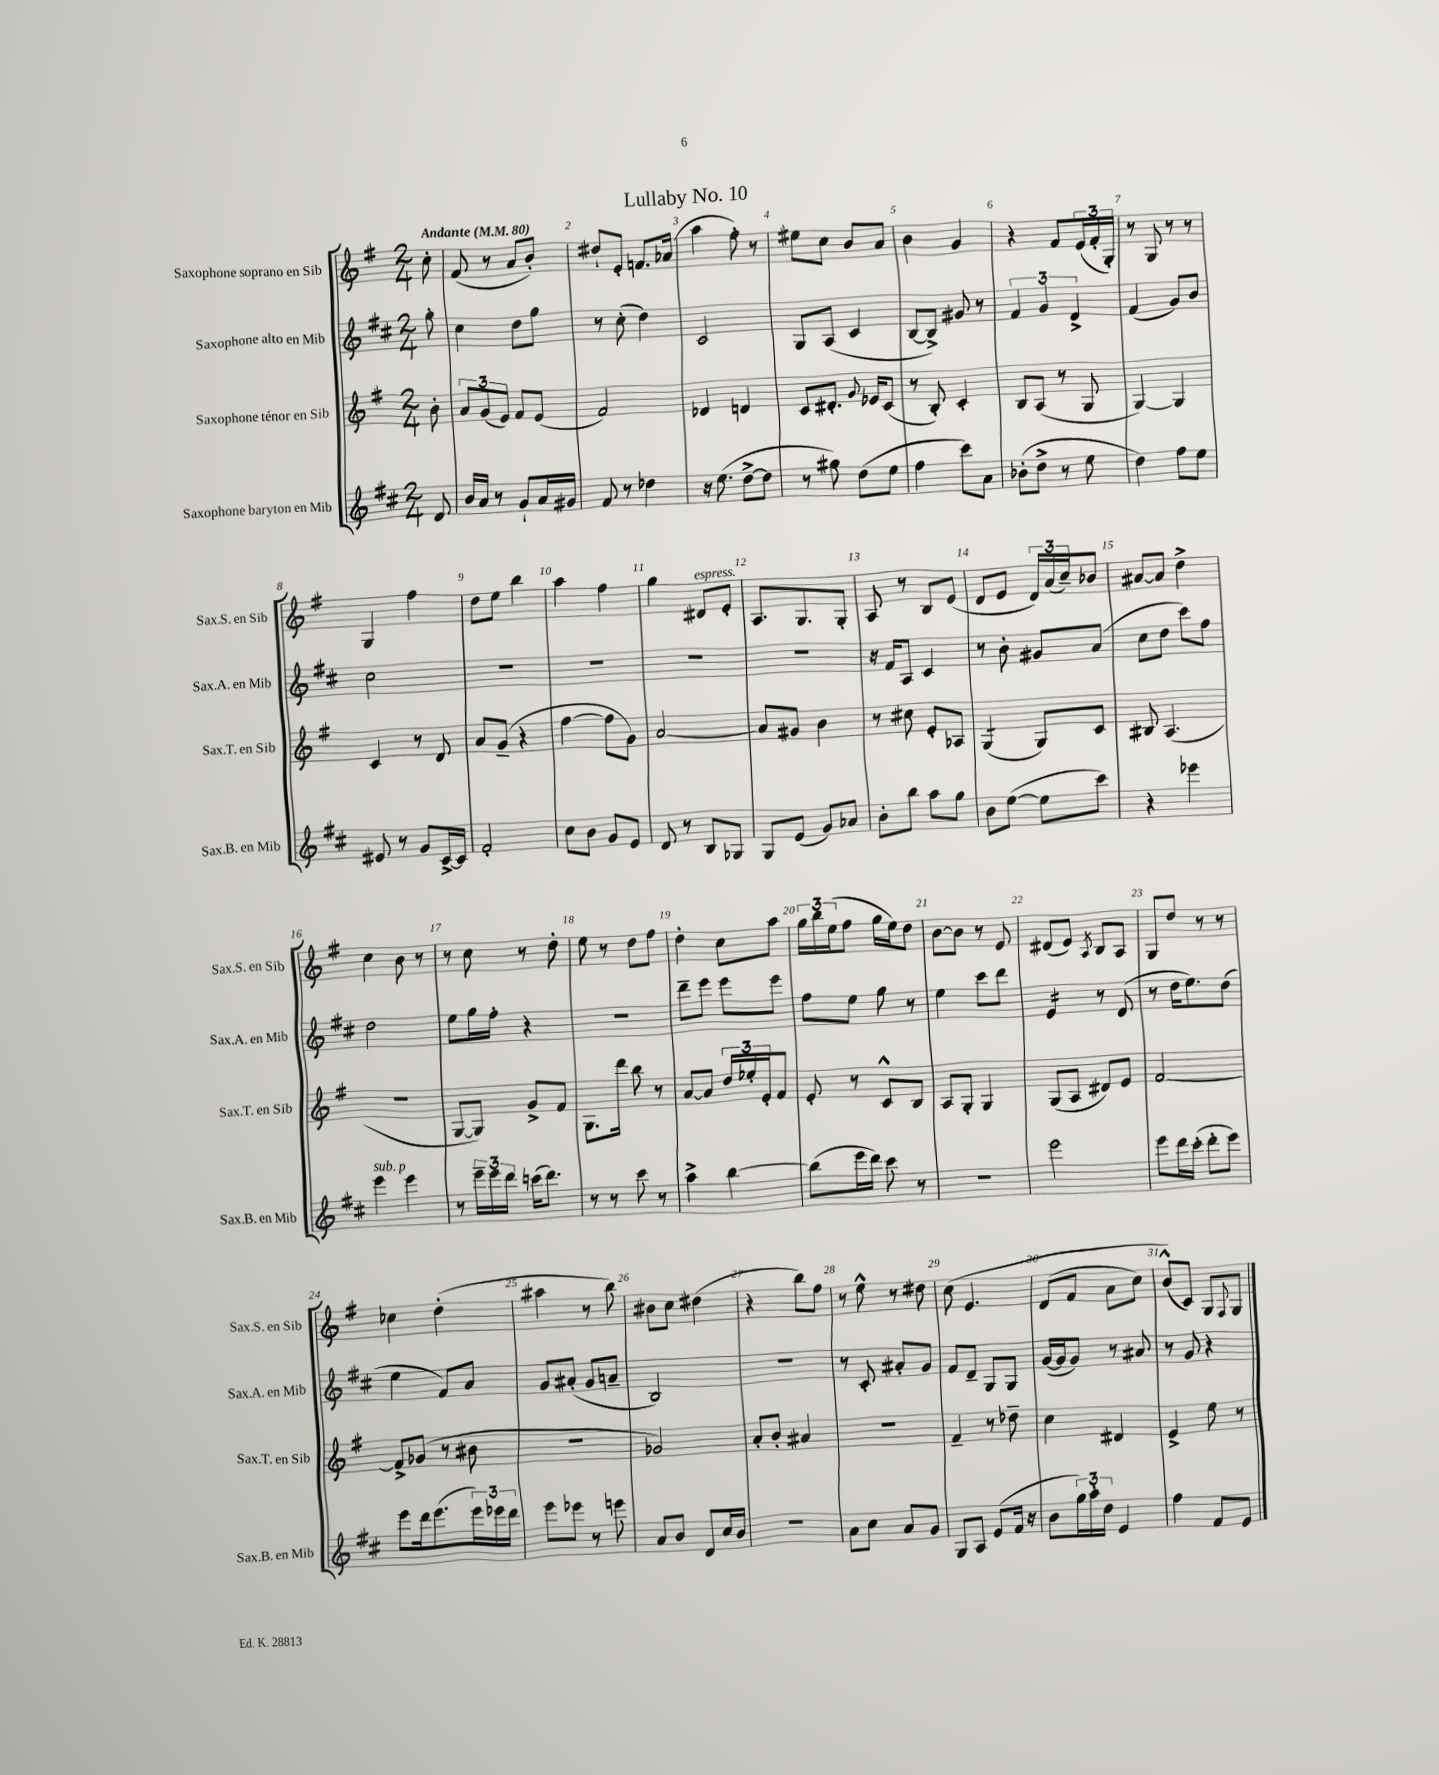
\header { title = "Lullaby No. 10" }
<<
\new StaffGroup <<
\new Staff = "s0" \with { instrumentName = "Saxophone soprano en Sib" shortInstrumentName = "Sax.S. en Sib" } {
    \clef treble \key g \major \numericTimeSignature \time 2/4 \partial 8 \tempo "Andante" 4 = 80
    c''8-. |
    fis'8( r8 a'8 b'8-.) |
    dis''8-! e'8-. f'8. aes'16( |
    a''4 fis''8-.) r8 |
    eis''8 c''8 b'8 a'8 |
    b'4 g'4 |
    r4 fis'8 \tuplet 3/2 { e'16( fis'16-. g16-.) } |
    r8 g8 r8 r8 |
    g4 fis''4 |
    d''8 e''8 b''4 |
    a''4 fis''4 |
    g''4 dis'8^\markup { \italic "espress." } e'8-. |
    a8. g8. g8-. |
    a8 r8 b8 e'8( |
    d'8 e'8 \tuplet 3/2 { d'16) a'16( c''16--) } bes'8 |
    ais'8~ ais'8 d''4-> |
    c''4 b'8 r8 |
    r8 c''8 r8 d''8-. |
    e''8 r8 d''8 fis''8 |
    d''4-. c''8 a''8 |
    \tuplet 3/2 { g''16 b''16 e''16( } fis''8 g''16 e''16) d''8 |
    b'8~ b'8 r8 e'8 |
    dis'8( e'8) \acciaccatura { a8 } b8 a8 |
    g8 d''8 r8 r8 |
    ces''4 d''4-.( |
    ais''4 r8 b''8) |
    bis'8 c''8 dis''4( |
    r4 b''8) fis''8 |
    r8 e''8-^ r8 dis''8 |
    c''8\( e'4. |
    d'8( fis'8 a'8 c''8) |
    b'8-^(\) c'8) g8 \appoggiatura { fis8 } g8 \bar "|." |
}
\new Staff = "s1" \with { instrumentName = "Saxophone alto en Mib" shortInstrumentName = "Sax.A. en Mib" } {
    \clef treble \key d \major \numericTimeSignature \time 2/4 \partial 8
    g''8-. |
    cis''4 d''8 g''8 |
    r8 cis''8-.( d''4) |
    cis'2 |
    g8 a8( cis'4 |
    b8~ b8->) gis'8 r8 |
    \tuplet 3/2 { fis'4 g'4 d'4-> } |
    fis'4( g'8) b'8 |
    cis''2 |
    R2 |
    R2 |
    R2 |
    R2 |
    r16 fis'16 a8 cis'4 |
    r8 b'8-. gis'8 a'8( |
    cis''8 d''8 cis'''8) fis''8 |
    d''2 |
    e''8 g''16 fis''16-. r4 |
    R2 |
    d'''8-- e'''8 e'''8 e'''8 |
    fis''8 e''8 g''8 r8 |
    e''4 cis'''8 d'''8 |
    e'4:16 r8 d'8( |
    r8 d''16 e''8.) d''8( |
    e''4 fis'8) a'8 |
    g'8 ais'8-.( g'8 a'8-- |
    b2) |
    R2 |
    r8 cis'8-. ais'8-. g'8 |
    fis'8 d'8-- g8 g8 |
    g'16~( g'16 g'8) r8 ais'8 |
    r8 g'8 r4 \bar "|." |
}
\new Staff = "s2" \with { instrumentName = "Saxophone ténor en Sib" shortInstrumentName = "Sax.T. en Sib" } {
    \clef treble \key g \major \numericTimeSignature \time 2/4 \partial 8
    b'8-. |
    \tuplet 3/2 { a'8 g'8( e'8) } fis'8 e'8( |
    fis'2) |
    des'4 d'4 |
    c'8 dis'8.-. \appoggiatura { g'8 } ees'16 c'8( |
    r8 b8-.) c'4-. |
    b8 a8( r8 g8 |
    g4~) g4 |
    c'4 r8 d'8 |
    a'8 g'8--( r4 |
    fis''4~ fis''8 g'8) |
    a'2~ |
    a'8 gis'8 b'4 |
    r8 cis''8 e'8-. aes8 |
    g4:8( g8) c'8 |
    bis8 a4.( |
    r2 |
    g8~ g8) g'8-> fis'8 |
    g8. d'''16 b''8 r8 |
    a'8~ a'8 \tuplet 3/2 { d''16 ees''16-. e'16-. } fis'8 |
    e'8-. r8 c'8-^ b8 |
    a8 g8-. g4 |
    g8( a8 dis'8) e'8 |
    fis'2~ |
    fis'8-> ges'8( r8 bis'8 |
    R2 |
    ges'2) |
    a'8-. b'8-. ais'4 |
    R2 |
    fis'4-- r8 des''8-- |
    c''4 dis'4 |
    e'4-> e''8 r8 \bar "|." |
}
\new Staff = "s3" \with { instrumentName = "Saxophone baryton en Mib" shortInstrumentName = "Sax.B. en Mib" } {
    \clef treble \key d \major \numericTimeSignature \time 2/4 \partial 8
    d'8 |
    b'16 a'16 r8 g'8-! a'16 gis'16 |
    fis'8 r8 des''4 |
    r16 e''8.( d''8~-> d''8 |
    r8 gis''8) d''8( e''8 |
    fis''4 cis'''8) a'8 |
    bes'8-.( d''8-> r8 e''8 |
    d''4) fis''8 e''8 |
    eis'8 r8 g'8 cis'16~-> cis'16 |
    fis'2-. |
    cis''8 b'8 g'8 e'8 |
    d'8 r8 b8 ges8 |
    g8 e'8( g'8) aes'8 |
    b'8-. b''8 a''8 g''8 |
    b'8 e''8~( e''8 cis'''8) |
    r4 ees'''4 |
    e'''4^\markup { \italic "sub. p" } e'''4 |
    r8 \tuplet 3/2 { e'''16-- e'''16 d'''16 } c'''16( d'''8.) |
    r8 r8 cis'''8 r8 |
    a''4-> b''4~ |
    b''8( e'''16 d'''16) cis'''8 r8 |
    r2 |
    e'''2 |
    e'''8 d'''16 cis'''16-.( d'''8-. e'''8) |
    e'''8 d'''16 e'''8.( \tuplet 3/2 { e'''16) ees'''16 d'''16 } |
    e'''8 ees'''8 r8 e'''8 |
    a'8 b'8 d'8 cis''16 b'16 |
    r2 |
    a'8 cis''8 a'8 g'8 |
    g8 a8 e'8( fis'16 r16 |
    b'8 \tuplet 3/2 { g''16) a''16-. d''16 } e'4 |
    fis''4 fis'8 e'8 \bar "|." |
}
>>
>>
\layout { \context { \Score \override BarNumber.break-visibility = ##(#f #t #t) barNumberVisibility = #all-bar-numbers-visible } }
